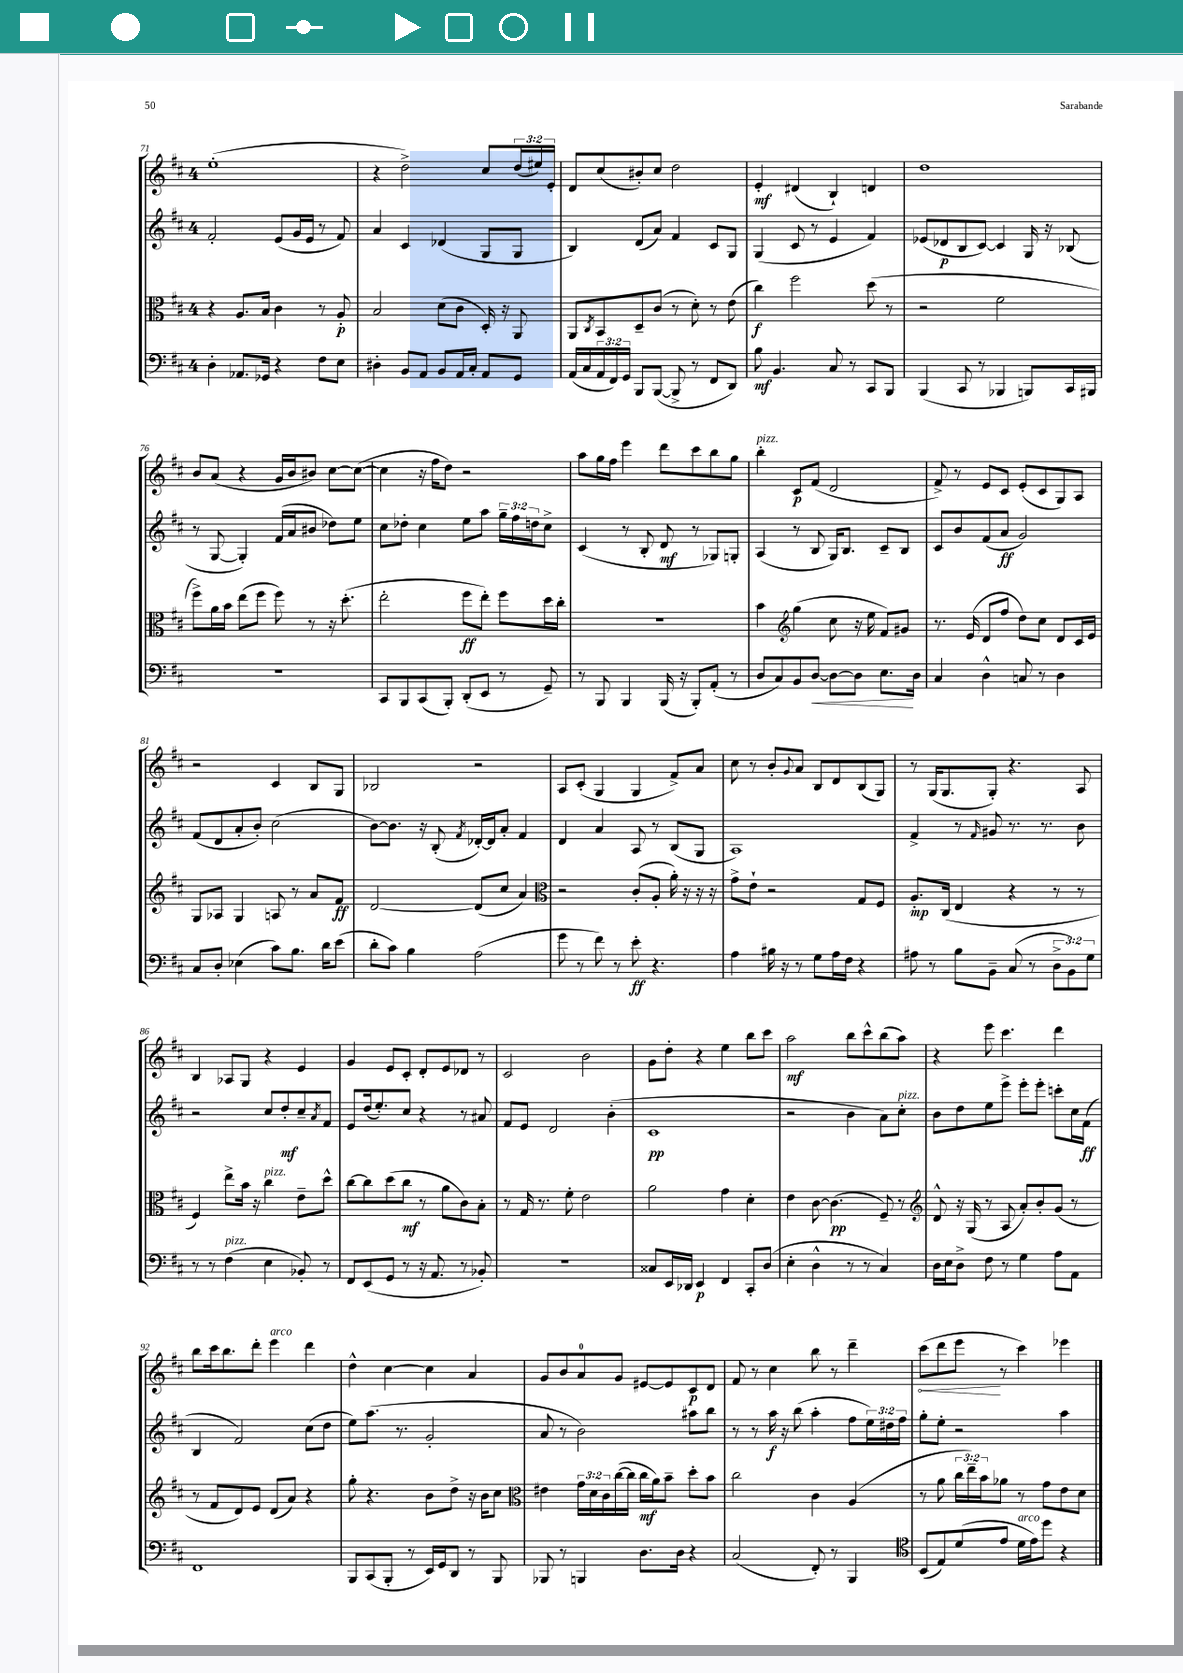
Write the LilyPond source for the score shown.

<<
\new StaffGroup <<
\new Staff = "s0" {
    \clef treble \key d \major \once \override Staff.TimeSignature.style = #'single-digit \time 4/4 \override Staff.TupletNumber.text = #tuplet-number::calc-fraction-text
    e''1-.( |
    r4 d''2->) cis''8 \tuplet 3/2 { d''16( eis''16) e'16-. } |
    d'8 cis''8( bis'8-.) cis''8 d''2 |
    e'4-.\mf dis'4( b4-!) d'4 |
    d''1 |
    b'8 a'8( r4 g'16 b'16 bis'8) cis''8~ cis''8~( |
    cis''4 r16 fis''16 d''8) r2 |
    a''8 g''16 fis''16 e'''4 d'''8 cis'''8 b''8 g''8 |
    b''4-.^\markup { \italic "pizz." } cis'8\p fis'8( d'2 |
    fis'8->) r8 e'8 cis'8 e'8-.( cis'8 g8) a8 |
    r2 cis'4 b8 g8 |
    bes2 r2 |
    a8 cis'8-.( g4 g4 fis'8->) a'8 |
    cis''8 r8 b'8-. \appoggiatura { g'8 } a'8 b8 d'8 b8( g8) |
    r8 g16( g8. g8-.) r4. a8 |
    b4 aes8 g8 r4 e'4 |
    g'4 e'8 cis'8-. d'8-. e'8 des'8 r8 |
    cis'2 b'2 |
    g'8 d''8-. r4 e''4 b''8 cis'''8 |
    a''2\mf b''8 cis'''8-^ b''8( a''8) |
    r4 e'''8 cis'''4. d'''4 |
    b''8 cis'''16 b''8. d'''8-. e'''4^\markup { \italic "arco" } d'''4 |
    d''4-^ cis''4~ cis''4 a'4 |
    g'8 b'8 a'8-0 g'8 eis'8~ eis'8 cis'8\p d'8 |
    fis'8 r8 cis''4 b''8 r8 d'''4-- |
    \once \override Hairpin.circled-tip = ##t cis'''8\<( d'''8 e'''8\! r8 cis'''4) ees'''4 \bar "|." |
}
\new Staff = "s1" {
    \clef treble \key d \major \once \override Staff.TimeSignature.style = #'single-digit \time 4/4 \override Staff.TupletNumber.text = #tuplet-number::calc-fraction-text
    fis'2-. e'8( g'16 e'16 r8 fis'8) |
    a'4 cis'4 des'4( g8 g8 |
    b4) d'8( a'8) fis'4 cis'8 g8 |
    g4( cis'8 r8 e'4 fis'4) |
    ees'8( des'8\p b8 cis'8~) cis'4 g16 r16 bes8( |
    r8 g8~ g4-.) fis'16( a'16 bis'8 des''8) e''8 |
    cis''8 des''8-. cis''4 e''8 a''8 \tuplet 3/2 { g''16-- fis''16 d''16 } cis''8-> |
    cis'4( r8 b8-. d'8\mf r8 ges8) g8-. |
    a4( r8 b8 g16) b8. cis'8-- b8 |
    cis'8 b'8 fis'8( a'8\ff g'2) |
    fis'8( d'8 a'8-. b'8-.) cis''2( |
    b'8~) b'8. r16 b8-.( \acciaccatura { fis'8 } des'16~-.) des'16 a'8-. fis'4 |
    d'4 a'4 a8 r8 b8( g8 |
    a1) |
    fis'4-> r8 \grace { fis'16 } gis'8 r8. r8. b'8 |
    r2 cis''8 d''8-.\mf cis''8-- \acciaccatura { a'8 } fis'8 |
    e'8 d''16( e''8.-.) cis''8 r4 r8 ais'8 |
    fis'8 e'8 d'2 b'4-.( |
    cis'1\pp |
    r2 b'4 a'8) cis''8-.^\markup { \italic "pizz." } |
    b'8 d''8 e''8 e'''8-> e'''8-. e'''8-. c'''8-. cis''16 fis'16\ff( |
    b4 fis'2) cis''8( d''8 |
    e''8) a''8.( r8. g'2-. |
    a'8 r8 b'2) ais''8 b''8 |
    r8 r8 a''16\f r16 b''8( a''4-. fis''8 \tuplet 3/2 { e''16) dis''16 fis''16 } |
    g''8-. e''8-. r2 a''4 \bar "|." |
}
\new Staff = "s2" {
    \clef alto \key d \major \once \override Staff.TimeSignature.style = #'single-digit \time 4/4 \override Staff.TupletNumber.text = #tuplet-number::calc-fraction-text
    r4 a8. b16 cis'4 r8 a8-.\p |
    b2 d'8( cis'8 d16-.) r16 a,8 |
    a,8 \acciaccatura { cis8 } b,8 d8-- cis'8( r8 d'8-.) r8 e'8( |
    cis''4\f) fis''2 d''8( r8 |
    r2 fis'2 |
    fis''8->) a'16 b'16 e''8( fis''8 fis''8) r8 r16 d''8.-.( |
    e''2-. fis''8\ff e''8-.) fis''8 d''16 cis''16-. |
    r1 |
    b'4 \clef treble g''4( cis''8 r16 e''16 fis'8) gis'8 |
    r8. e'16( d'8 fis''8 d''8) cis''8 d'8 cis'16 e'16 |
    g8 aes8 g4 a8 r8 a'8 fis'8\ff |
    d'2~ d'8( cis''8 a'4) |
    \clef alto r2 cis'8-.( a8-. a'16-.) r16 r16 r16 |
    g'8-> e'8-! r2 g8 fis8 |
    a8.-.\mp cis16( e4 r4 r8 r8 |
    fis4) e''8-> b'16 r16 cis''4^\markup { \italic "pizz." } e'8-- d''8-^ |
    cis''8~ cis''8 d''8( cis''8\mf r8 a'8 cis'8) b8-. |
    r8 g16 r8. fis'8-. e'2 |
    a'2 g'4 d'4-. |
    e'4 cis'8~ cis'4.\pp( fis8--) r8 |
    \clef treble d'8-^ r16 g16( r8 a8 a'8-.) b'8-. g'8( r8 |
    r8 fis'8 d'8) e'8 d'8( a'8) r4 |
    g''8-. r4. b'8 d''8-> r16 b'16 cis''8 |
    \clef alto eis'4 \tuplet 3/2 { g'16 d'16 cis'16 } cis''16~( cis''16 cis''16\mf a'16) b'8-- d''8-. b'8 |
    cis''2 cis'4 a4( |
    r8 a'8 \tuplet 3/2 { cis''16 e''16--) b'16 } aes'8 r8 g'8 e'8 d'8 \bar "|." |
}
\new Staff = "s3" {
    \clef bass \key d \major \once \override Staff.TimeSignature.style = #'single-digit \time 4/4 \override Staff.TupletNumber.text = #tuplet-number::calc-fraction-text
    d4-. aes,8. ges,16 r4 fis8 e8 |
    dis4-. b,8 a,8 b,8 a,16 cis16-. a,8 g,8 |
    a,16( cis16 \tuplet 3/2 { a,16 fis,16) g,16 } b,,8 b,,8~( b,,8-> r8 fis,8 d,8) |
    b8\mf b,4. cis8 r8 cis,8 b,,8 |
    b,,4( cis,8 r8 bes,,4 b,,8) cis,16 bis,,16 |
    r1 |
    cis,8 b,,8 cis,8( b,,8-.) d,8-.( e,8 r8 g,8--) |
    r8 b,,8 b,,4 b,,16( r16 b,,8-.) a,8-.( r8 |
    d8 cis8) b,8 d8~\< d8~ d8 e8.\! d16 |
    cis4 d4-^ c8 r8 d4 |
    cis8 d8-. ees4( cis'8) b8. d'16 e'8( |
    d'8-. cis'8) b4 a2( |
    g'8 r8 fis'8) r8 e'8-.\ff r4. |
    a4 bis16 r16 r8 g8 a16 fis16 r4 |
    ais8 r8 b8 b,8-- cis8( r8 \tuplet 3/2 { d8-> b,8) g8 } |
    r8 r8 fis4^\markup { \italic "pizz." }( e4 bes,8-.) r8 |
    fis,8 e,8( g,8 r8 r16 a,8. r8 bes,8-.) |
    r1 |
    cisis8 e,16 des,16 e,4\p fis,4 cis,8-. d8( |
    e4-. d4-^ r8 r8 cis4) |
    d16 e16 d8-> fis8 r8 g4 a8 a,8 |
    fis,1 |
    b,,8 cis,8( b,,8-. r8 e,16) g,16 d,8 r8 b,,8 |
    bes,,8 r8 b,,4 d8. d16 r4 |
    cis2( fis,8-.) r8 b,,4 |
    \clef tenor b,8( e8) d'8( e'8 d'16^\markup { \italic "arco" } e'16) d''8 r4 \bar "|." |
}
>>
>>
\layout { \context { \Score currentBarNumber = #71 } }
